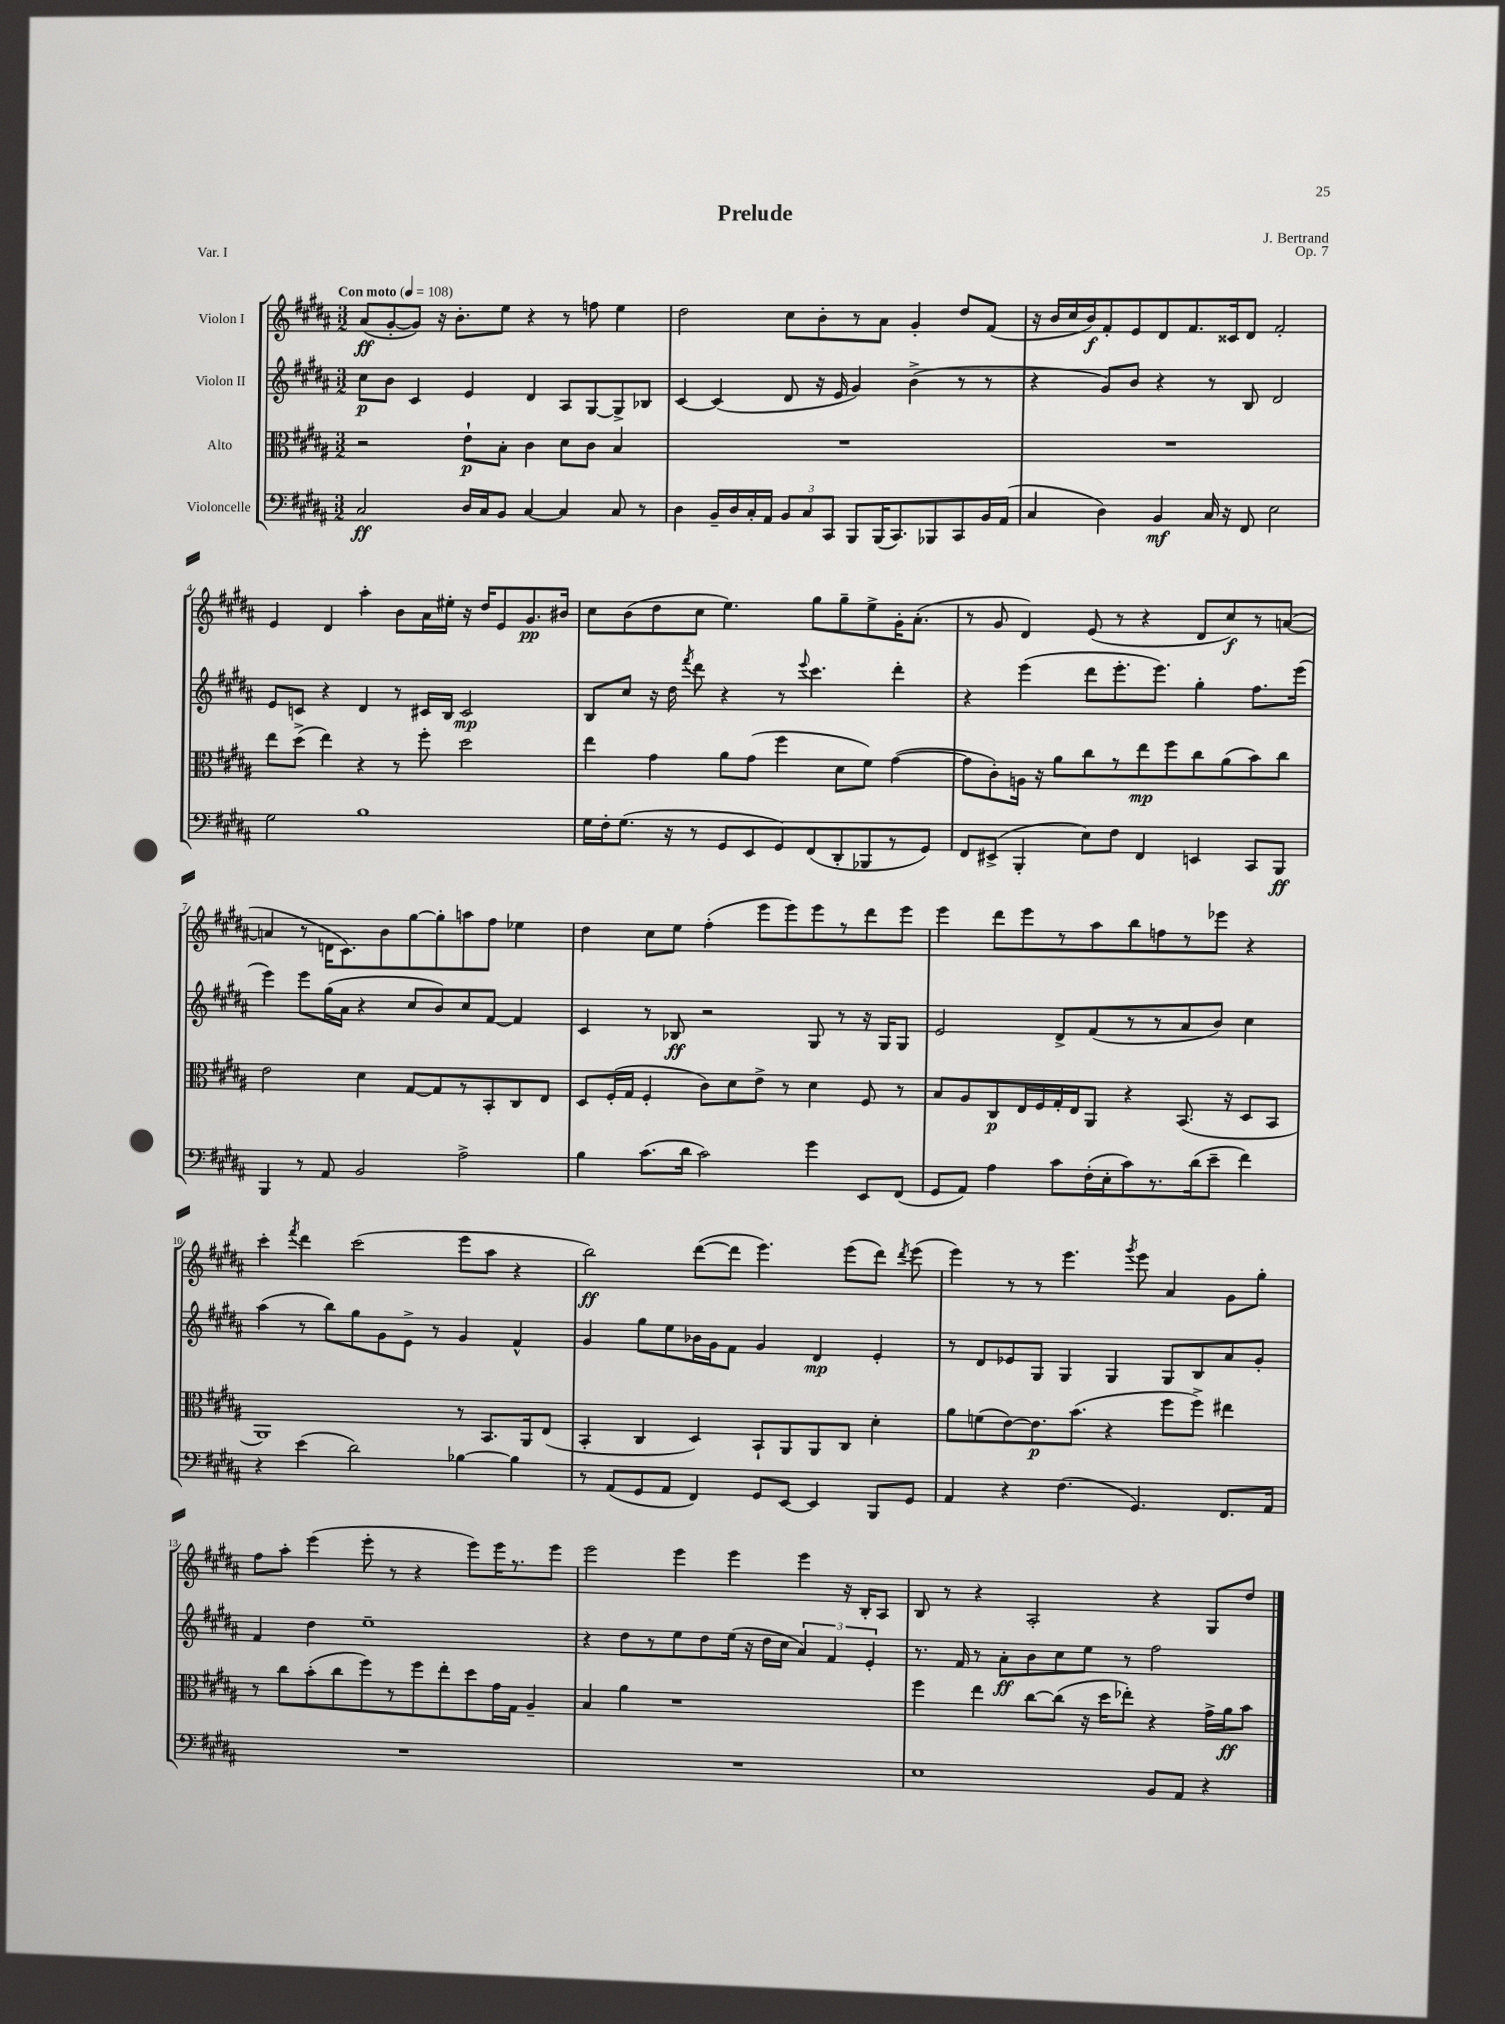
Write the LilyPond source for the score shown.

\header { title = "Prelude" composer = "J. Bertrand" opus = "Op. 7" piece = "Var. I" }
<<
\new StaffGroup <<
\new Staff = "s0" \with { instrumentName = "Violon I" } {
    \clef treble \key b \major \numericTimeSignature \time 3/2 \tempo "Con moto" 4 = 108
    \autoBeamOff ais'8[\ff( gis'8~-. gis'8]) r16 b'8.[-. e''8] r4 r8 f''8 e''4 |
    dis''2 cis''8[ b'8-. r8 ais'8] gis'4-. dis''8[ fis'8]( |
    r16 b'16[ cis''16 b'16\f) fis'8-. e'8 dis'8 fis'8. cisis'16 dis'8] fis'2-. |
    e'4 dis'4 ais''4-. b'8[ ais'16 eis''16]-. r16 dis''16[ e'8 gis'8.\pp bis'16] |
    cis''8[ b'8( dis''8 cis''8] e''4.) gis''8[ gis''8-- e''8-> gis'16-. ais'8.]-.( |
    r8 gis'8 dis'4) e'8( r8 r4 dis'8[ cis''8\f) r8 a'8]~( |
    a'4 r8 d'16[ cis'8.) b'8 gis''8~ gis''8-. a''8 fis''8] ees''4 |
    dis''4 cis''8[ e''8] fis''4-.( e'''8[ e'''8) e'''8 r8 dis'''8 e'''8] |
    e'''4 dis'''8[ e'''8 r8 ais''8 b''8 f''8 r8 ees'''8] r4 |
    cis'''4-. \acciaccatura { fis'''8 } dis'''4 cis'''2( e'''8[ ais''8] r4 |
    b''2\ff) dis'''8[~( dis'''8] e'''4.) e'''8[( dis'''8]) \acciaccatura { dis'''8 } e'''8( |
    e'''4) r8 r8 e'''4. \acciaccatura { gis'''8 } e'''8 ais'4 gis'8[ gis''8]-. |
    fis''8[ ais''8]-. e'''4( e'''8-. r8 r4 e'''8[) e'''16 r8. e'''8] |
    e'''2 e'''4 e'''4 e'''4 r16 b16[-. ais8] |
    b8 r8 r4 ais2-. r4 gis8[ dis''8] \bar "|." |
}
\new Staff = "s1" \with { instrumentName = "Violon II" } {
    \clef treble \key b \major \numericTimeSignature \time 3/2
    \autoBeamOff cis''8[\p b'8] cis'4 e'4 dis'4 ais8[ gis8~ gis8-> bes8] |
    cis'4~ cis'4( dis'8 r16 e'16 gis'4) b'4->( r8 r8 |
    r4 gis'8[) b'8] r4 r8 b8 dis'2 |
    e'8[ c'8] r4 dis'4 r8 cis'16[ b16] cis'2\mp |
    b8[ cis''8] r16 dis''16 \acciaccatura { fis'''8 } dis'''8 r4 r8 \appoggiatura { e'''8 } cis'''4. dis'''4-. |
    r4 e'''4( dis'''8[ e'''8.-. e'''8.]) gis''4-. fis''8.[ e'''16]( |
    e'''4) e'''8[ gis''16( ais'16] r4 cis''8[ b'8) cis''8 fis'8]~ fis'4 |
    cis'4 r8 bes8\ff r2 gis8 r8 r16 gis16[ gis8] |
    e'2 dis'8[-> fis'8( r8 r8 ais'8 b'8]) cis''4 |
    ais''4( r8 b''8[) gis''8 gis'8 e'8]-> r8 gis'4 fis'4-^ |
    gis'4 gis''8[ e''8 bes'16 gis'16 fis'8] gis'4 dis'4\mp e'4-. |
    r8 dis'8[ ees'8 gis8] gis4 gis4 gis8[ b8 ais'8 gis'8]-. |
    fis'4 dis''4 e''1-- |
    r4 dis''8[ r8 e''8 dis''8 e''16]( r16 dis''16[ cis''16] \tuplet 3/2 { ais'4) fis'4 e'4-. } |
    r8. fis'16 r8 ais'8[-.\ff b'8 cis''8 e''8] r8 fis''2 \bar "|." |
}
\new Staff = "s2" \with { instrumentName = "Alto" } {
    \clef alto \key b \major \numericTimeSignature \time 3/2
    \autoBeamOff r2 e'8[-!\p b8]-. cis'4 dis'8[ cis'8] b4 |
    R1. |
    R1. |
    e''8[ dis''8]->( e''4) r4 r8 fis''8-. dis''2 |
    e''4 gis'4 ais'8[ gis'8]( fis''4 dis'8[ fis'8]) gis'4~( |
    gis'8[ cis'8-.) a16] r16 ais'8[ cis''8 r8 e''8\mp fis''8 cis''8 ais'8( b'8) cis''8] |
    e'2 dis'4 gis8[~ gis8 r8 b,8-. cis8 e8] |
    dis8[ fis16-.( gis16] fis4-. cis'8[) dis'8 e'8]-> r8 dis'4 fis8 r8 |
    b8[ ais8 cis8\p e16 fis16 gis16-. e16 ais,8] r4 b,8.( r16 dis8[ b,8] |
    ais,1) r8 b,8.[ ais,16 e8]( |
    b,4-. cis4 dis4) b,8[-! ais,8 ais,8 cis8] dis'4-. |
    ais'8[ f'8( e'8~) e'8.\p b'8.]( r4 fis''8[ fis''8]->) eis''4 |
    r8 cis''8[ b'8-.( cis''8 fis''8) r8 fis''8 e''8-. dis''8 gis'16 gis16] ais4-- |
    b4 ais'4 r1 |
    fis''4 e''4 cis''8[~ cis''8]( r16 dis''16[ ees''8]-.) r4 gis'16[-> ais'16\ff b'8] \bar "|." |
}
\new Staff = "s3" \with { instrumentName = "Violoncelle" } {
    \clef bass \key b \major \numericTimeSignature \time 3/2
    \autoBeamOff cis2\ff dis16[ cis16 b,8] cis4~ cis4 cis8 r8 |
    dis4 b,16[-- dis16 cis16-. ais,16] \tuplet 3/2 { b,8[ cis8 cis,8] } b,,8[ b,,16( cis,8.) bes,,8 cis,8 b,16 ais,16]( |
    cis4 dis4) b,4\mf cis16 r16 fis,8 e2 |
    gis2 b1 |
    gis16[ fis16-. gis8.]( r16 r8 gis,8[ e,8 gis,8) fis,8( dis,8-. bes,,8 r8 gis,8]) |
    fis,8[ eis,8]->( b,,4-. e8[) fis8] fis,4 e,4 cis,8[ b,,8]\ff |
    b,,4 r8 ais,8 b,2 ais2-> |
    b4 cis'8.[( dis'16] cis'2) gis'4 e,8[ fis,8]( |
    gis,8[ ais,8]) ais4 cis'8[ fis16-.( e16-. cis'8) r8. dis'16( e'8]-- fis'4) |
    r4 e'4( dis'2) bes4~ bes4 |
    r8 ais,8[( gis,8 ais,8] fis,4) gis,8[ e,8]~ e,4 b,,8[ gis,8] |
    ais,4 r4 fis4.( gis,4.) fis,8.[ ais,16] |
    R1. |
    R1. |
    e1 b,8[ ais,8] r4 \bar "|." |
}
>>
>>
